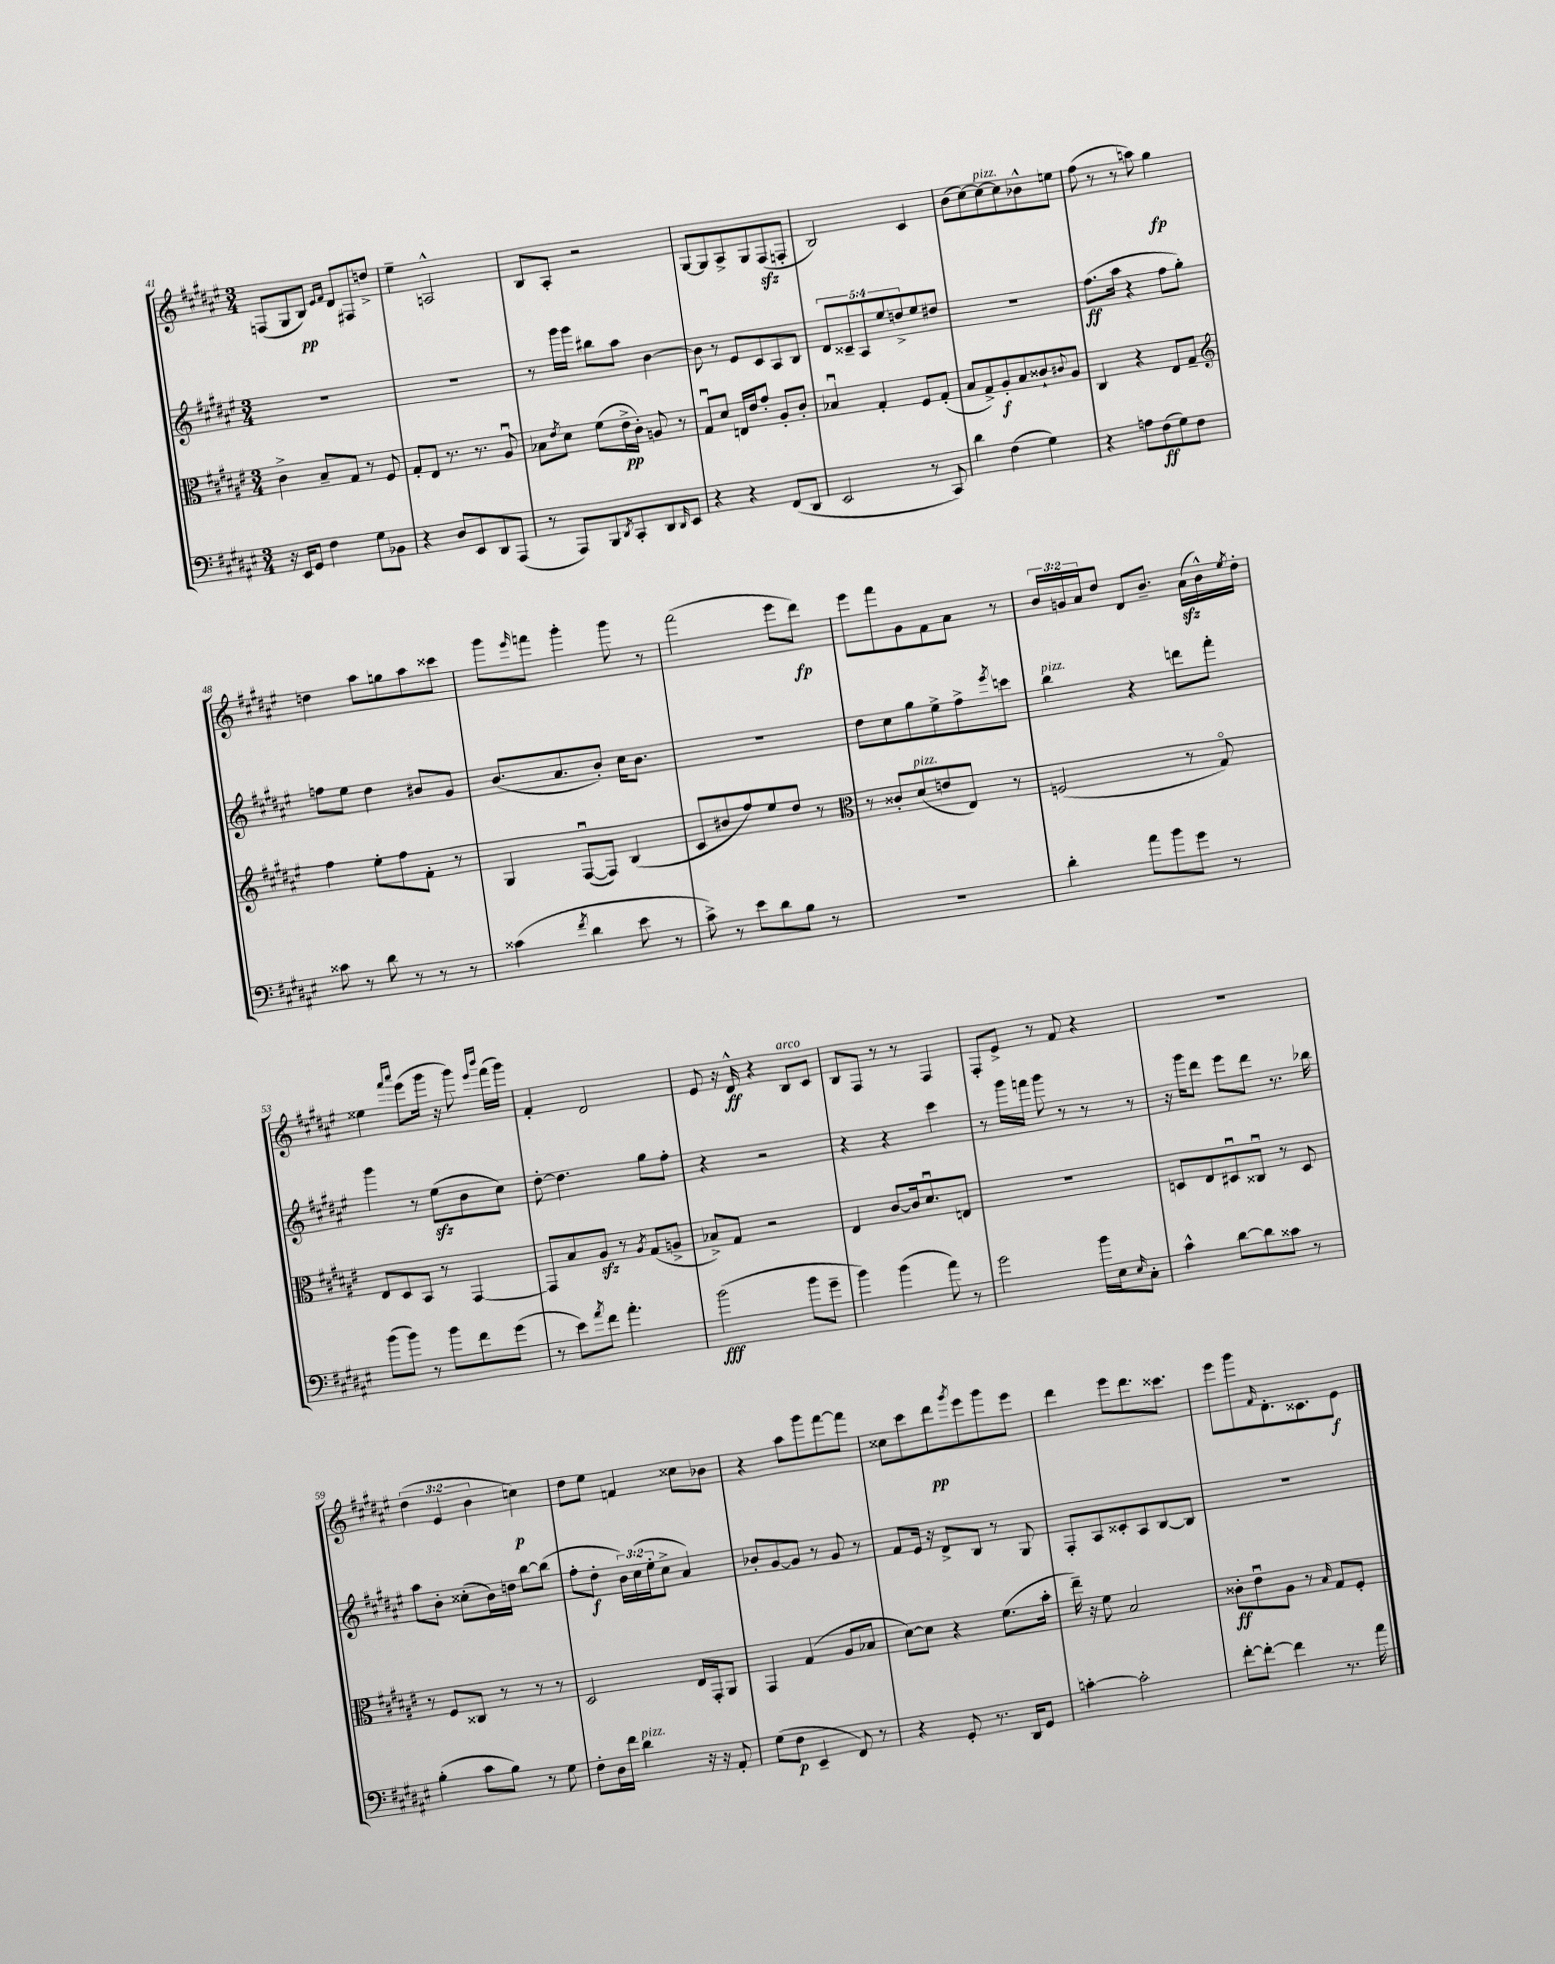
<<
\new StaffGroup <<
\new Staff = "s0" {
    \clef treble \key fis \major \numericTimeSignature \time 3/4 \override Staff.TupletNumber.text = #tuplet-number::calc-fraction-text
    f8( gis8 b8\pp) \grace { eis'16 fis'16 } dis'8 fis8 d''8-> |
    eis''4-- a2-^ |
    b8 ais8-. r2 |
    gis8~ gis8 ais8-> gis8 fis8\sfz( f8-. |
    b2) cis'4 |
    b'8( cis''8~) cis''8~^\markup { \italic "pizz." } cis''8 bes'8-^ e''8 |
    fis''8( r8 r8 a''8) gis''4\fp |
    d''4 ais''8 g''8 ais''8 cisis'''8 |
    gis'''8 \grace { eis'''16 } f'''8 gis'''4-. gis'''8 r8 |
    fis'''2( eis'''8 dis'''8\fp) |
    eis'''8 fis'''8 gis'8 fis'8 ais'8 r8 |
    \tuplet 3/2 { b'16 g'16 ais'16 } dis''8 dis'8 b'8.-- ais'16\sfz( b'16-^) \acciaccatura { eis''8 } dis''16-. |
    eisis''4 \grace { fis'''16 ais'''16 } eis'''8( gis'''16 r16 gis'''8) \grace { eis'''16 b'''16 } fis'''16( gis'''16) |
    fis'4-. dis'2 |
    eis'8 r16 dis'16-^\ff r4 b8^\markup { \italic "arco" } cis'8 |
    b8 fis8 r8 r8 fis4 |
    fis8-. eis'8-> r8 fis'8 r4 |
    R2. |
    \tuplet 3/2 { dis''4( eis'4 b'4 } c''4\p) |
    dis''8 eis''8 f'4 cisis''8 bes'8 |
    r4 ais''8 gis'''8 fis'''8~ fis'''8 |
    cisis''8 cis'''8 dis'''8\pp \acciaccatura { gis'''8 } eis'''8 gis'''8 eis'''8 |
    dis'''4 eis'''8 dis'''8. cisis'''8. |
    eis'''8 gis'''8 \grace { fis'16 } dis'8.-. cisis'8. eis'8\f \bar "|." |
}
\new Staff = "s1" {
    \clef treble \key fis \major \numericTimeSignature \time 3/4 \override Staff.TupletNumber.text = #tuplet-number::calc-fraction-text
    R2. |
    R2. |
    r8 gis'''16 gis'''16 bis''8 ais''8 b'4~ |
    b'8 r8 eis'8 cis'8 ais8 b8 |
    \tuplet 5/4 { dis'8 cisis'8-- ais8 eis''8 d''8-> } eis''8 dis''8 |
    R2. |
    fis''8.\ff( ais''16 r4 fis''8 gis''8-.) |
    f''8 eis''8 dis''4 bis'8 gis'8 |
    b'8.( ais'8. b'8-.) cis''16 b'8. |
    R2. |
    dis''8 cis''8 gis''8 eis''8-> fis''8-> \acciaccatura { eis'''8 } c'''8 |
    b''4^\markup { \italic "pizz." } r4 d'''8 fis'''8-. |
    gis'''4 r8 eis''8\sfz( b'8 cis''8) |
    dis''8~-. dis''4. gis''8 fis''8-. |
    r4 r2 |
    r4 r4 cis'''4 |
    r8 gis'''16 f'''16 gis'''8 r8 r8 r8 |
    r16 gis'''16 dis'''8 eis'''8 dis'''8 r8. bes''16 |
    ais''8 b'8-. cisis''8-.( b'16) d''16 b''8~ b''8( |
    fis''8-. dis''8-.\f \tuplet 3/2 { b'16) cis''16( eis''16-. } cis''8-> ais'4) |
    bes'8-. gis'8~ gis'8 r8 gis'8 r8 |
    fis'8 eis'16 r16 dis'8-> b8 r8 gis8 |
    fis8-. ais8 cisis'8-. ais8 b8~ b8 |
    R2. \bar "|." |
}
\new Staff = "s2" {
    \clef alto \key fis \major \numericTimeSignature \time 3/4
    cis'4-> b8-- gis8 r8 fis8 |
    gis8-. eis8 r8. r8. ais8\downbow |
    bes8 \acciaccatura { eis'8 } dis'8 fis'8( eis'16->\pp cis'16-.) a8 r8 |
    gis8\downbow dis'8 e16 eis'16 gis'8-. ais8-. cis'8-. |
    bes4\downbow gis4-. fis8 gis8-.( |
    b8 gis8->) ais8-.\f b8 cisis'8-! \appoggiatura { cis'8 } ais8 |
    cis4 r4 eis8 gis8-- |
    \clef treble fis''4 eis''8-. fis''8 fis'8-. r8 |
    gis4 fis8~\downbow( fis8) b4( |
    cis'8 bis'8 fis''8) eis''8 dis''8 r8 |
    \clef alto r8 cisis'8-. dis'8^\markup { \italic "pizz." }( e'8 eis8) r8 |
    f2( r8 gis8\flageolet) |
    eis8 dis8 b,8 r8 gis,4~ |
    gis,8 b8 ais8\sfz r8 \acciaccatura { ais8 } gis8( a8-> |
    bes8->) gis8 r2 |
    eis4 cis'8~ cis'16 dis'8.\downbow e8 |
    R2. |
    d8 eis8 dis8\downbow cisis8\downbow r8 dis8 |
    r8 fis8 cisis8 r8 r8 r8 |
    dis2 eis16 gis,16-. ais,8 |
    gis,4 gis4( ais8 bes8 |
    dis'8~) dis'8 r4 fis'8.( b'16-. |
    eis''16--) r16 fis'8 b2 |
    cisis'8-.\ff eis'8\downbow ais8 r8 \grace { b16 } gis8 fis8-. \bar "|." |
}
\new Staff = "s3" {
    \clef bass \key fis \major \numericTimeSignature \time 3/4
    r16 eis,16 gis,8 fis4 gis8 bes,8 |
    r4 dis8 eis,8 dis,8 ais,,8( |
    r8 ais,,8) b,,8 \acciaccatura { dis,8 } cis,8-. dis,8 \grace { dis,16 } eis,8 |
    r4 r4 fis,8( dis,8 |
    eis,2 r8 cis,8) |
    dis'4 fis4( gis4) |
    r4 a8 fis8\ff( gis8) fis8 |
    cisis'8 r8 dis'8 r8 r8 r8 |
    cisis'4( \acciaccatura { fis'8 } dis'4 eis'8 r8 |
    cis'8->) r8 eis'8 dis'8 b8 r8 |
    R2. |
    dis'4-. ais'8 b'8 gis'8 r8 |
    b'8( b'8) r8 b'8 fis'8 gis'8( |
    r8 eis'8) \acciaccatura { ais'8 } fis'8 ais'4.-. |
    b'2\fff( b'8 gis'8-- |
    b'4) b'4( ais'8) r8 |
    gis'2 b'16 eis16 \grace { eis16 } cis8-. |
    cis'4-^ dis'8~ dis'8 cisis'8 r8 |
    b4-.( cis'8 b8) r8 gis8 |
    fis8-. dis16 fis'16 dis'4^\markup { \italic "pizz." } r16 r16 ais,8-. |
    gis8( fis8\p eis,4-- fis,8) r8 |
    r4 gis,8-. r8. dis,16 gis,8 |
    c'4~-. c'2-. |
    fis'8~-. fis'8~-. fis'4 r8. ais'16 \bar "|." |
}
>>
>>
\layout { \context { \Score currentBarNumber = #41 } }
